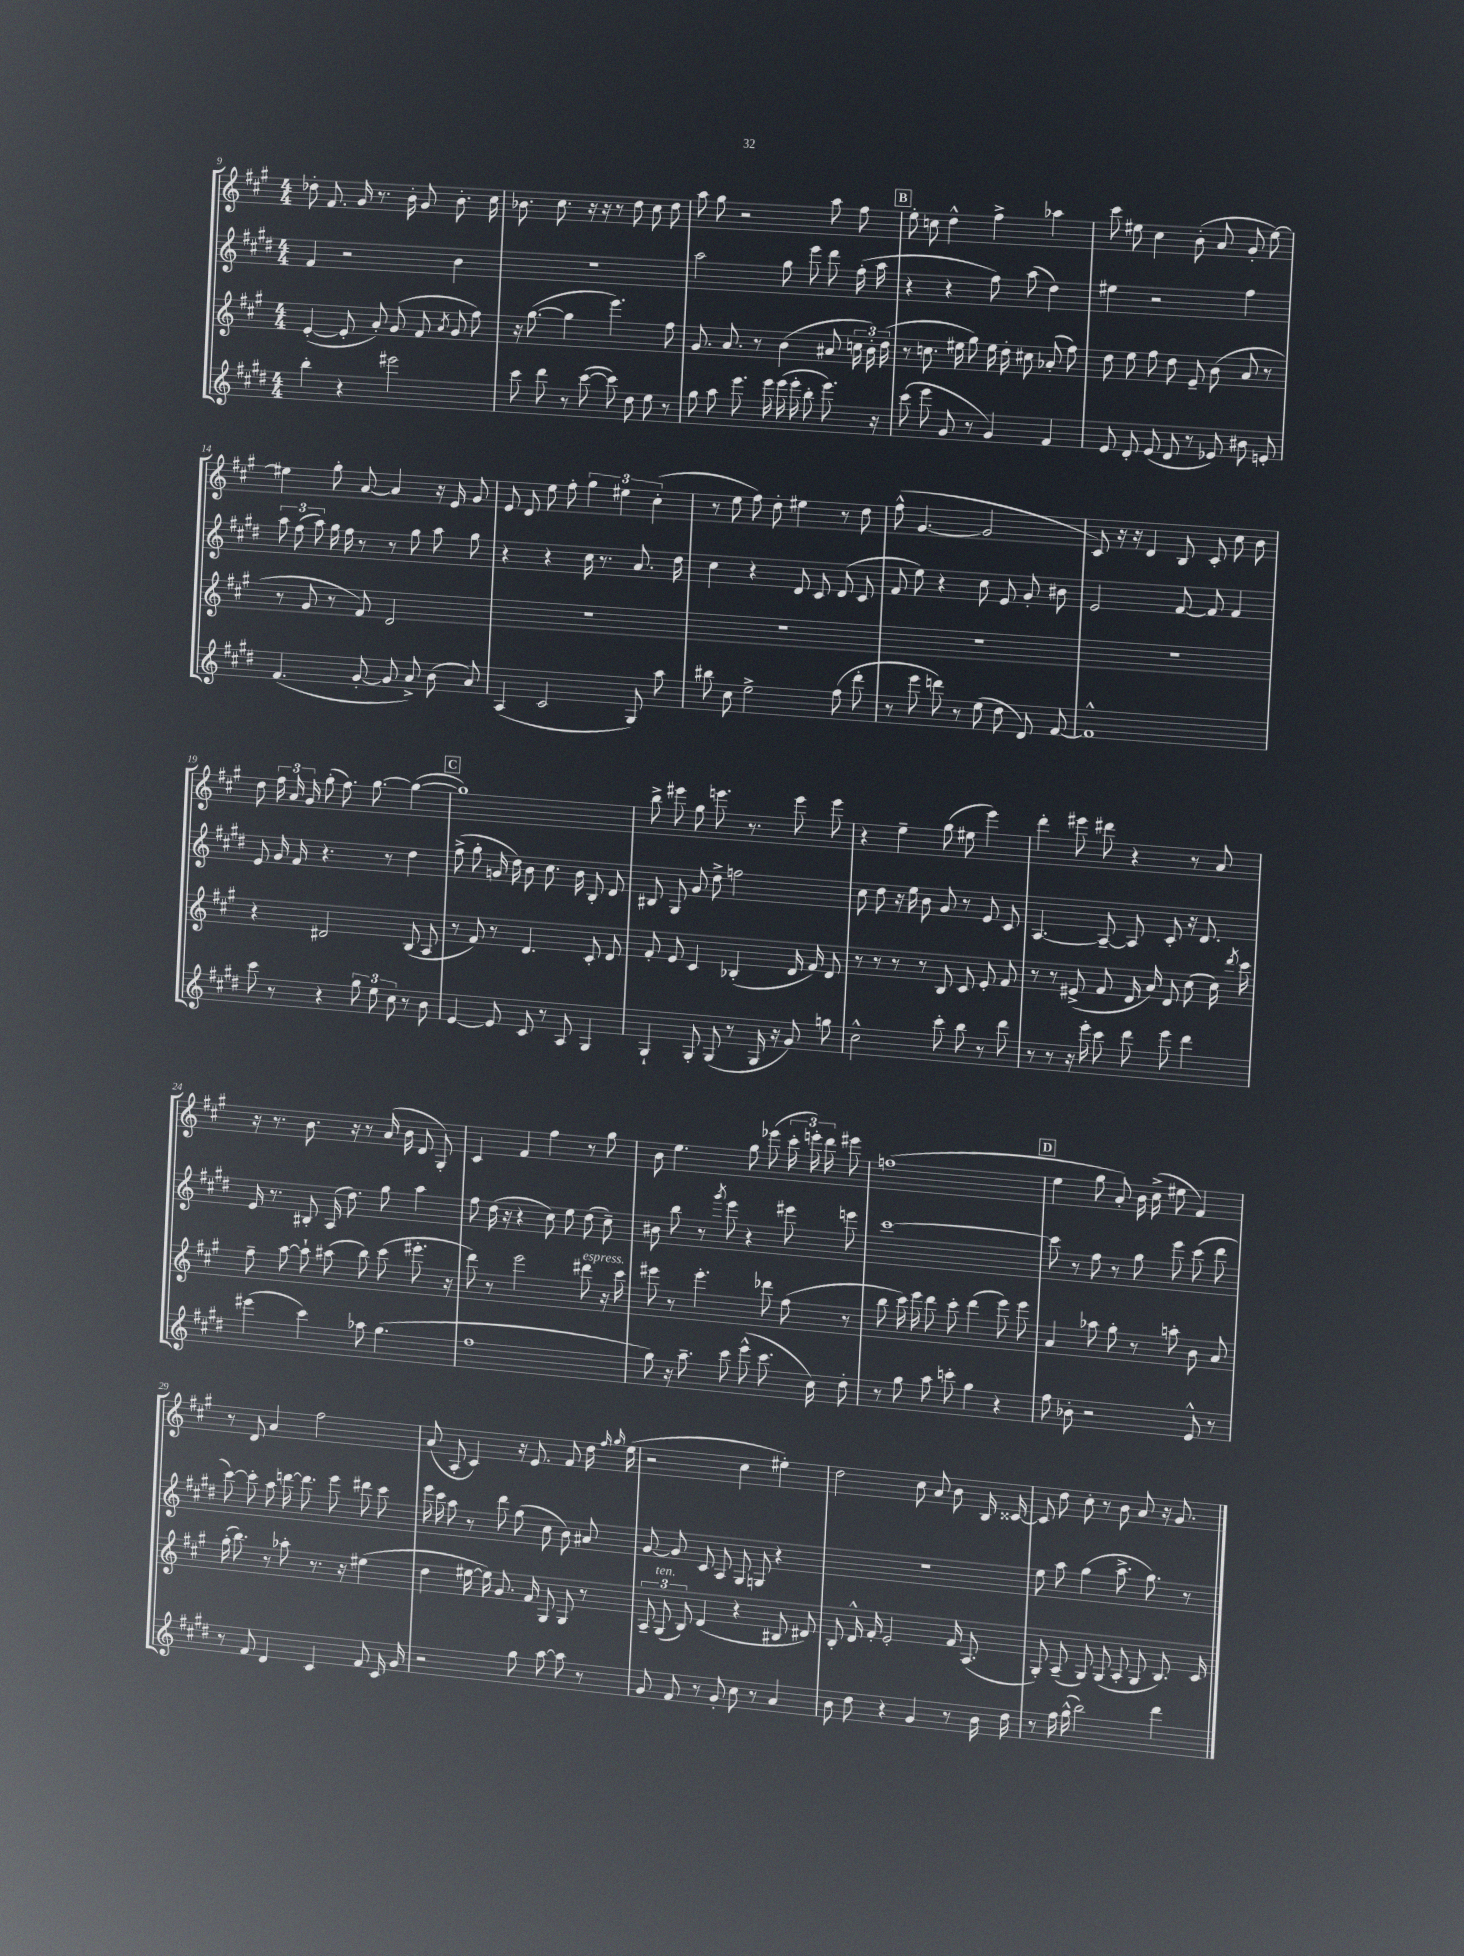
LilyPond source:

<<
\new StaffGroup <<
\new Staff = "s0" {
    \clef treble \key a \major \numericTimeSignature \time 4/4
    \autoBeamOff des''8-. fis'8. gis'16 r8. b'16-. gis'8 b'8.-. cis''16 |
    bes'8. cis''8. r16 r16 r8 d''8 cis''8 d''8 |
    a''8 gis''8 r2 a''8 fis''8 |
    \mark \markup { \box "B" } e''8-. c''8 d''4-^ fis''4-> aes''4 |
    cis'''8 eis''8 cis''4 b'8-.( a'8 gis'8-. eis''8~) |
    eis''4 gis''8-. a'8~ a'4 r16 e'16 gis'8 |
    e'8 d'8 e''8 fis''8-. \tuplet 3/2 { gis''4 eis''4 cis''4-.( } |
    r8 e''8 fis''8) d''8-. eis''4 r8 d''8 |
    fis''8-^( gis'4.~ gis'2 |
    cis'8) r16 r16 d'4 b8 cis'8-. cis''8 b'8 |
    d''8 \tuplet 3/2 { fis''16 a'16 gis'16 } gis''8-.( fis''8.) gis''8.~ gis''4~( |
    \mark \markup { \box "C" } gis''1) |
    b''8-> eis'''8 gis''8 e'''8. r8. e'''8 e'''8 |
    r4 e''4-- gis''8( eis''8 e'''4) |
    d'''4-. eis'''8 dis'''8 r4 r8 a'8 |
    r16 r8. b'8. r16 r8 a'16( b'16 d'8 gis8-.) |
    cis'4 fis'4 fis''4 r8 gis''8 |
    b'8 e''4. gis''8 ees'''8( \tuplet 3/2 { cis'''16-. e'''16-.) d'''16 } eis'''8 |
    f''1( |
    \mark \markup { \box "D" } e''4 gis''8 a'8-.) b'16 cis''16->( eis''8 fis'4) |
    r8 d'8 a'4 fis''2 |
    a'8( a8-. cis'4) r16 e'8. fis'8 d''16 \grace { fis''16 gis''16 } e''16( |
    r2 cis''4 eis''4-.) |
    d''2 cis''8 a'8 b'8 b16 cisis'16~ |
    cisis'8 d''8 cis''8-. r8 b'8 a'8 r16 gis'8. \bar "|." |
}
\new Staff = "s1" {
    \clef treble \key e \major \numericTimeSignature \time 4/4
    \autoBeamOff fis'4 r2 b'4 |
    R1 |
    a''2 gis''8 e'''8 dis'''8 fis''16-.( a''16 |
    \mark \markup { \box "B" } r4 r4 fis''8) a''8( dis''4) |
    eis''4 r2 fis''4 |
    \tuplet 3/2 { a''8 fis''8( a''8) } gis''16 fis''16 r8 r8 gis''8 a''8 gis''8 |
    r4 r4 cis''16 r8. a'8. dis''16 |
    cis''4 r4 dis'8 cis'8 dis'8( cis'8 |
    fis'8 e''8) r4 cis''8 e'8 gis'8-. bis'8 |
    e'2 fis'8~ fis'8 fis'4 |
    e'8 gis'16 fis'16 r4. r8 dis''4 |
    \mark \markup { \box "C" } fis''8->( gis''8-. g'16 dis''16) b'8 cis''8. b'16 b8-. dis'8 |
    bis8 gis8 gis'8 dis''8-> f''2 |
    cis''8 dis''8 r16 e''16 b'8 gis'8 r8 e'8 cis'8 |
    a4.~ a8~-- a8 cis'8-. r16 dis'8. |
    e'16 r8. bis8-. a16( dis''8.) gis''8 a''4 |
    fis''8 dis''16( r16 r4 cis''8) e''8 dis''8( cis''8--) |
    bis'8 b''8 r8 \acciaccatura { gis'''8 } e'''8 r4 eis'''8 e'''8 |
    cis'''1~ |
    \mark \markup { \box "D" } cis'''8 r8 fis''8 r8 gis''8 e'''8 cis'''8( dis'''8 |
    cis'''8~) cis'''8-. a''8 d'''16~ d'''8. e'''8 dis'''8 cis'''8 |
    e'''16 cis'''16 a''8 r8 dis'''8 gis''8( cis''8 b'8) ais'8 |
    gis'8~ gis'8 cis'8 a8 gis8 g8 r4 |
    R1 |
    e''8 a''8 gis''4( a''8.-> gis''8.) r8 \bar "|." |
}
\new Staff = "s2" {
    \clef treble \key a \major \numericTimeSignature \time 4/4
    \autoBeamOff e'4~-.( e'8-. a'8-.) gis'8( fis'8 \acciaccatura { a'8 } gis'8 fis''8) |
    r16 gis''8.~( gis''4 e'''4.) fis''8 |
    gis'8. a'8. r8 b'4( ais'8 \tuplet 3/2 { c''16 b'16-.) d''16( } |
    \mark \markup { \box "B" } r8 c''8. eis''16 gis''8) eis''16 d''16-. cis''8 aes'8-.( fis''8) |
    d''8 e''8 fis''8 d''8 e'8-- b'8( a'8 r8 |
    r8 gis'8 r8 fis'8) d'2 |
    R1 |
    R1 |
    R1 |
    R1 |
    r4 dis'2 b8( a8 |
    \mark \markup { \box "C" } r8 fis'8) r8 d'4. cis'8-. d'8 |
    fis'8-. e'8 cis'4 bes4-.( d'16 fis'16) d'8 |
    r8 r8 r8 r8 b8 cis'8 e'8-. fis'8 |
    r8 r8 eis'8->( fis'8 d'16 a'16) d'8 cis''8( cis''16) \acciaccatura { d'''8 } cis'''16 |
    fis''8-- a''8~ a''8-! ais''8( b''8) cis'''8( eis'''8.-. r16 |
    d'''8) r8 e'''2 dis'''8^\markup { \italic "espress." } r16 cis'''16 |
    eis'''8 r8 eis'''4.-. des'''8 fis''8( r8 |
    b''8 cis'''16) e'''16 d'''8 cis'''8-. d'''4( e'''8) e'''8 |
    \mark \markup { \box "D" } a'4 aes''8 gis''8-. r8 a''8-. b'8 a'8 |
    gis''16-.( b''8.) r8 aes''8-. r8. r16 eis''4( |
    d''4 eis''16~ eis''16) gis'8. fis'16 gis8 gis8 r8 |
    \tuplet 3/2 { a8-- gis8^\markup { \italic "ten." }( b8) } d'4( r4 bis8 dis'8) |
    b8-. d'16-^ fis'16-. e'2-. fis'16 a8.( |
    gis8-.) a8--( gis8) gis8( a8-. gis8 b8.) cis'16 \bar "|." |
}
\new Staff = "s3" {
    \clef treble \key e \major \numericTimeSignature \time 4/4
    \autoBeamOff b''4-. r4 eis'''2 |
    cis'''8 dis'''8 r8 cis'''8~( cis'''8) dis''8 e''8 r8 |
    gis''8 a''8 e'''8. e'''16 e'''16( e'''16-. b''8-. e'''8.) r16 |
    \mark \markup { \box "B" } cis'''8( e'''8 gis'8 r8 gis'4) fis'4 |
    e'8 dis'8-. e'8( dis'8 r8 ees'8) bis'8 e'8-. |
    fis'4.( gis'8~-. gis'8 a'8->) b'8( a'8) |
    a4( cis'2 gis8) a''8 |
    bis''8 cis''8 e''2-> fis''8( dis'''8-. |
    r8 e'''8 d'''8) r8 e''8( dis''8 dis'8) fis'8~ |
    fis'1-^ |
    cis'''8 r8 r4 \tuplet 3/2 { gis''8 e''8 cis''8 } r8 b'8 |
    \mark \markup { \box "C" } e'4~ e'8 cis'8 r8 a8 gis4 |
    gis4-! gis8-. gis8( r8 gis16 r16 gis'8) g''8 |
    cis''2-^ cis'''8-. b''8 r8 dis'''8 |
    r8 r8 r16 e'''16-. cis'''8 dis'''8 e'''8 dis'''4 |
    eis'''4( cis'''4) aes''8 gis''4.( |
    fis''1 |
    gis''8) r16 a''8.-- cis'''8 e'''8-^( cis'''8. cis''16) dis''8-. |
    r8 gis''8 a''8 c'''8-. gis''4 r4 |
    \mark \markup { \box "D" } fis''8 bes'8-. r2 e'8-^ r8 |
    r8 fis'8 dis'4 cis'4 fis'8 cis'16 gis'16 |
    r2 gis''8 a''8~ a''8 r8 |
    gis'8 fis'8 r8 gis'8-. cis''8 r8 a'4 |
    b'8 dis''8 r4 gis'4 r8 b'16 dis''16 |
    r8 fis''16 gis''16-^( b''2) dis'''4 \bar "|." |
}
>>
>>
\layout { \context { \Score currentBarNumber = #9 } }
